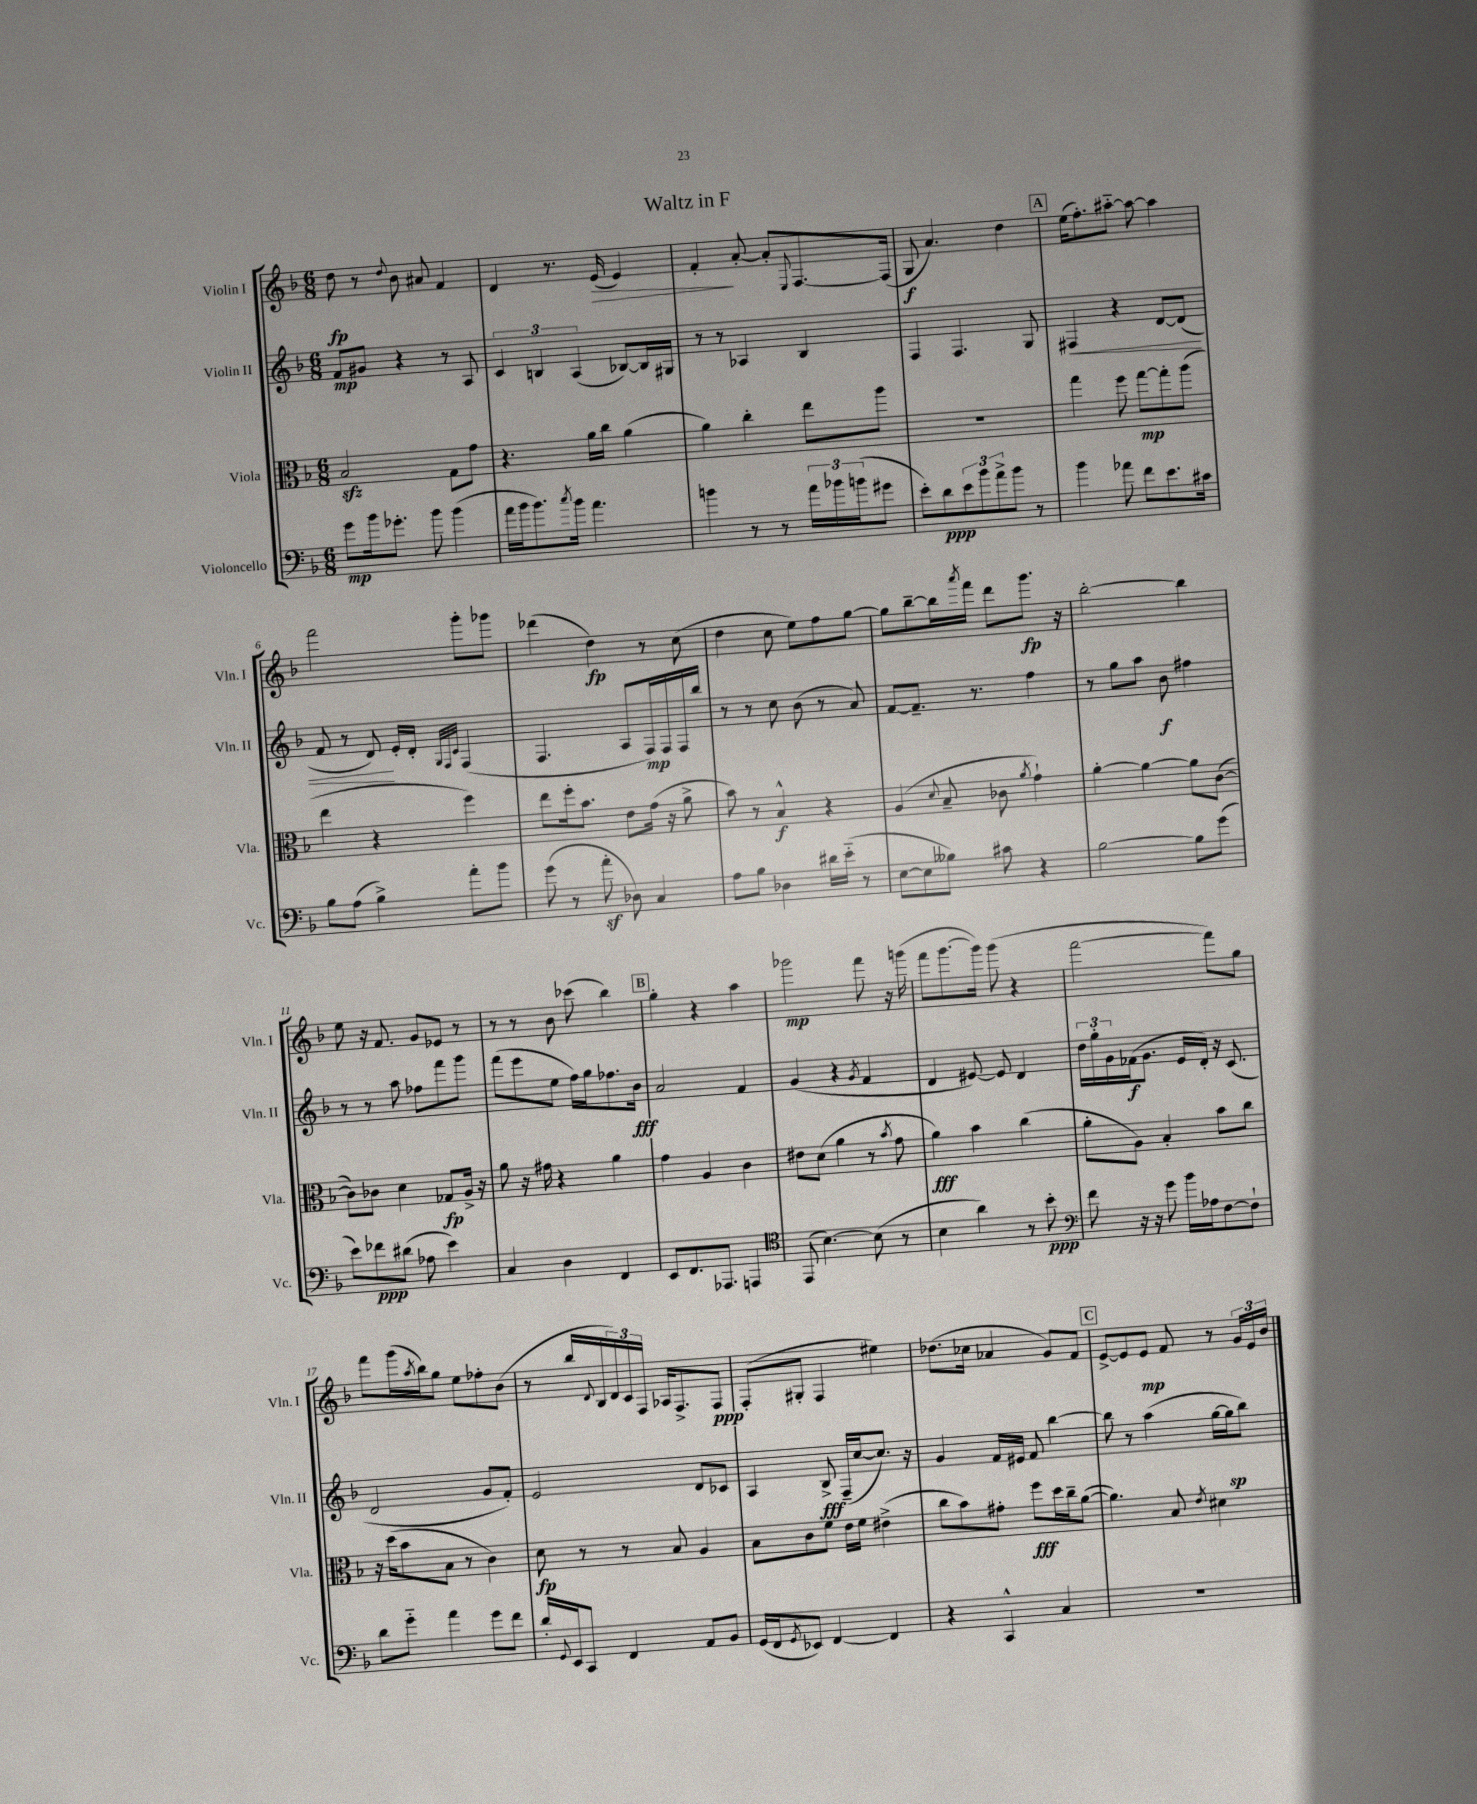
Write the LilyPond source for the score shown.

\header { title = "Waltz in F" }
<<
\new StaffGroup <<
\new Staff = "s0" \with { instrumentName = "Violin I" shortInstrumentName = "Vln. I" } {
    \clef treble \key f \major \numericTimeSignature \time 6/8
    d''8\fp r8 \appoggiatura { d''8 } bes'8 ais'8 f'4 |
    d'4 r8. e'16\>( e'4) |
    f'4-.\! a'8~-. a'8-. \appoggiatura { e8 } f8.~ f16( |
    g8\f a'4.) d''4 |
    \mark \markup { \box "A" } e''16( f''8.-.) ais''8~-_ ais''8~ ais''4 |
    f'''2 g'''8-. ges'''8 |
    des'''4( d''4\fp) r8 c''8( |
    d''4 c''8 e''8) f''8 g''8~ |
    g''8 bes''8~-- bes''16 \acciaccatura { a'''8 } f'''16 d'''8 g'''8.\fp r16 |
    bes''2~-. bes''4 |
    e''8 r16 f'8. g'8 ees'8 r8 |
    r8 r8 bes'8 ces'''8( bes''4) |
    \mark \markup { \box "B" } g''4-. r4 a''4 |
    ges'''2\mp f'''8 r16 g'''16( |
    f'''8 g'''8.~ g'''16) g'''8( r4 |
    f'''2~ f'''8) g''8 |
    f'''8 g'''16( \acciaccatura { a''8 } bes''16) g''8 e''8 fes''8-. bes'8( |
    r8 bes''16 \appoggiatura { d'8 } bes16 \tuplet 3/2 { d'16) c'16 f16 } aes16 f8.-> f8\ppp |
    f8-.( gis8-. f4 eis''4) |
    des''8.( ces''16 aes'4 g'8) f'8 |
    \mark \markup { \box "C" } e'8~-> e'8 e'8\mp f'8 r8 \tuplet 3/2 { g'16 e'16 bes'16 } \bar "|." |
}
\new Staff = "s1" \with { instrumentName = "Violin II" shortInstrumentName = "Vln. II" } {
    \clef treble \key f \major \numericTimeSignature \time 6/8
    f'8\mp gis'8 r4 r8 a8 |
    \tuplet 3/2 { c'4 b4 a4( } bes8~) bes16 gis16 |
    r8 r8 aes4 bes4 |
    f4 f4. g8 |
    \mark \markup { \box "A" } fis4\< r4 d'8~ d'8( |
    f'8 r8 d'8\!) e'16-. d'16-. \grace { g32 f32 c'32 } f4( |
    f4. a8 f16\mp) f16 f16 bes''16 |
    r8 r8 c''8 bes'8( r8 a'8) |
    f'8~ f'8.-- r8. f''4 |
    r8 g''8 a''8 bes'8\f fis''4 |
    r8 r8 a''8 fes''8 f'''8 g'''8 |
    f'''8( e'''8 e''8 f''16) g''16 fes''8. bes'16\fff |
    \mark \markup { \box "B" } a'2 f'4 |
    g'4( r4 \acciaccatura { g'8 } f'4 |
    d'4 eis'8~) eis'8 d'4 |
    \tuplet 3/2 { d''16 g''16-. g'16 } fes'16\f( g'8. e'16 d'16-.) r16 c'8.( |
    d'2 g'8 f'8-.) |
    e'2 d'8 ces'8 |
    a4 bes8->\fff f16--( c''16~ c''8.) r16 |
    g'4 f'16 eis'16 f'8 bes''4~ |
    \mark \markup { \box "C" } bes''8 r8 a''4( g''16~ g''16\sp bes''8) \bar "|." |
}
\new Staff = "s2" \with { instrumentName = "Viola" shortInstrumentName = "Vla." } {
    \clef alto \key f \major \numericTimeSignature \time 6/8
    bes2\sfz g8 g'8 |
    r4. a'16 c''16 a'4( |
    a'4) c''4-. e''8 a''8 |
    R2. |
    \mark \markup { \box "A" } g''4 f''8 g''8~\mp g''8-. a''8( |
    e''4 r4 f''4) |
    e''8 f''16-. bes'8. e'8 g'16( r16 a'8-> |
    bes'8) r8 bes4-^\f r4 |
    a4( \appoggiatura { d'8 } bes8-- ces'8 \acciaccatura { a'8 } g'4-!) |
    a'4~-. a'4~ a'8 c'8~( |
    c'8) ces'8 d'4 ges8\fp a16-> r16 |
    a'8 r16 gis'16 r4 a'4 |
    \mark \markup { \box "B" } g'4 a4 c'4 |
    eis'8 d'8( a'4 r8 \acciaccatura { bes'8 } g'8 |
    a'4\fff) bes'4 c''4( |
    a'8-. a8) bes4-. bes'8 c''8 |
    r16 d''16( bes'8 bes8 r8 c'4) |
    d'8\fp r8 r8 bes8 a4 |
    bes8 c'8 f'8 e'16 f'16 eis'4->( |
    c''8 bes'8) gis'8-. f''8\fff d''16 c''16-- a'8~( |
    \mark \markup { \box "C" } a'4.) bes8 \acciaccatura { e'8 } dis'4 \bar "|." |
}
\new Staff = "s3" \with { instrumentName = "Violoncello" shortInstrumentName = "Vc." } {
    \clef bass \key f \major \numericTimeSignature \time 6/8
    g'8\mp bes'16 ges'8.-. bes'8 bes'4( |
    a'16 bes'16 bes'8.) \acciaccatura { c''8 } bes'16 a'4. |
    b'4 r8 r8 \tuplet 3/2 { a'16 bes'16 b'16( } gis'8 |
    e'8-.) d'8\ppp \tuplet 3/2 { e'8 bes'8 a'8-> } bes'8 r8 |
    \mark \markup { \box "A" } bes'4 aes'8 f'8 e'8. cis'16 |
    bes8 a8( bes4->) a'8-. bes'8 |
    g'8( r8 a'8-.\sf des8) c4 |
    a8 bes8 des4 dis'16 e'16-_( r8 |
    e8~ e8 beses8) cis'8 r4 |
    bes2~ bes8 g'8( |
    e'8) fes'8\ppp dis'8( aes8 e'4) |
    c4 d4 f,4 |
    \mark \markup { \box "B" } e,8 f,8. aes,,8. a,,4 |
    \clef tenor e,8( bes4.~) bes8( r8 |
    bes4 a'4) r8 bes'8-.\ppp |
    \clef bass f'8 r16 r16 g'8 bes'16 aes16 f8~ f8-! |
    d'8 g'8-_ a'4 g'8 f'8 |
    d'16-. \appoggiatura { g,8 } e,16 c,8 f,4 a,8 bes,8 |
    g,16( f,16 \acciaccatura { g,8 } ees,8) f,4~ f,4 |
    r4 c,4-^ c4 |
    \mark \markup { \box "C" } R2. \bar "|." |
}
>>
>>
